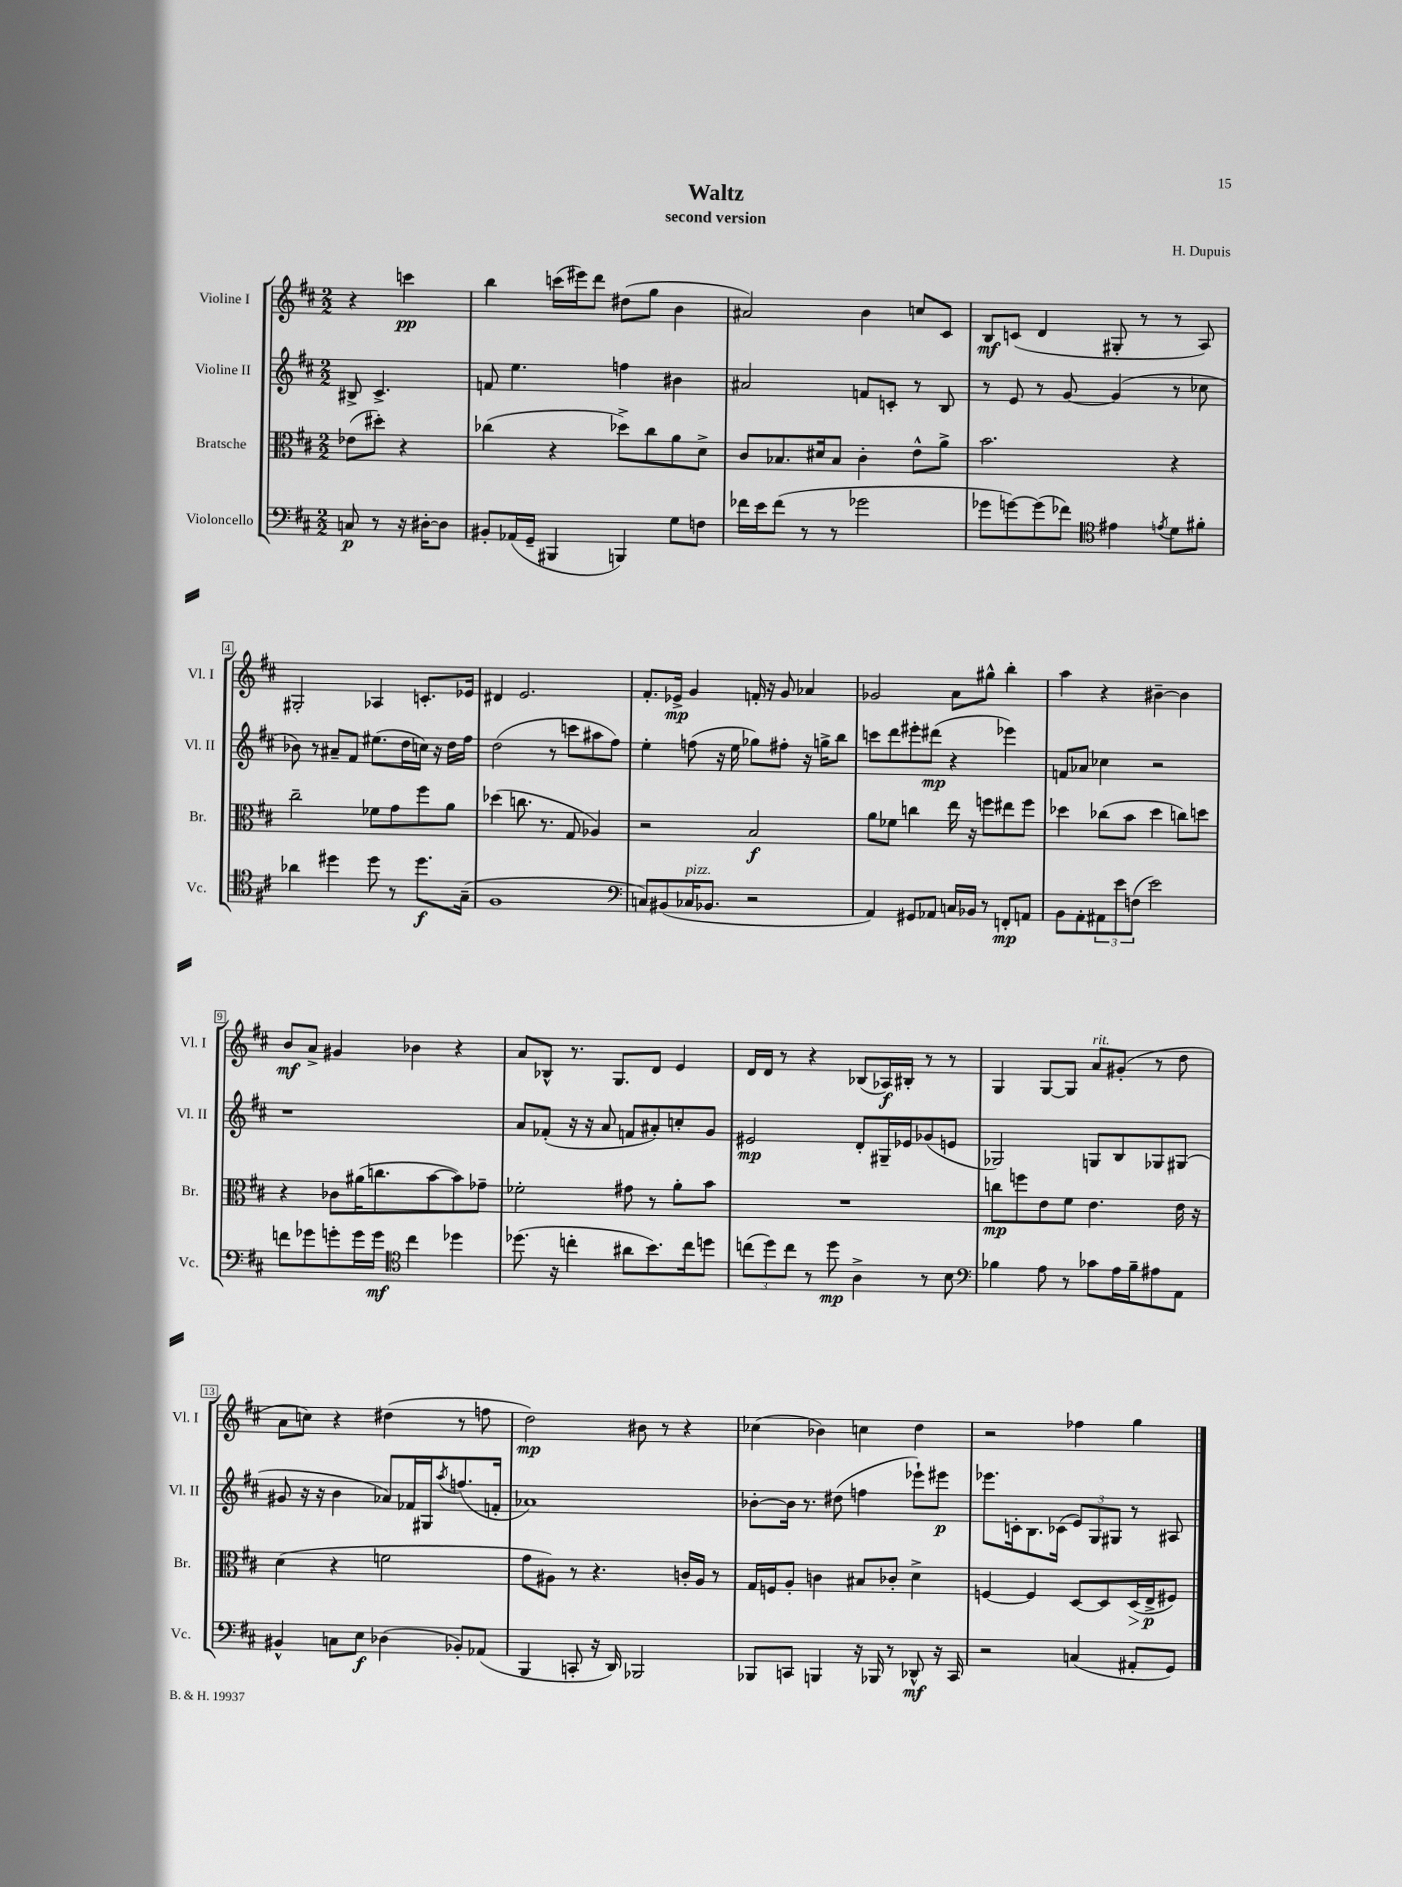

**kern	**kern	**kern	**kern
*staff4	*staff3	*staff2	*staff1
*clefF4	*clefC3	*clefG2	*clefG2
*k[f#c#]	*k[f#c#]	*k[f#c#]	*k[f#c#]
*M2/2	*M2/2	*M2/2	*M2/2
8C	(8e-	8B#^	4r
8r	8dd#')	4.c#^	.
16r	4r	.	4ccc
[16D#'	.	.	.
8D#]	.	.	.
=	=	=	=
8BB#'	(4cc-	8f	4bb
(16AA-	.	4.ee	.
16GG~	.	.	.
4BBB#	4r	.	(16ccc
.	.	.	16eee#)
.	.	.	8ddd
4BBB)	8dd-^)	4ff	(8dd#
.	8cc-	.	8gg
8G	8a	4b#	4b
8F	8d^	.	.
=	=	=	=
16f-	8c#	2a#	2a#)
16e	.	.	.
(8f-	8.B-	.	.
8r	.	.	.
.	16d#	.	.
8r	8B-	.	.
2g-	4c#'	8f	4b
.	.	8c'	.
.	8e^^	8r	8cc
.	8a^	8B	8c#
=	=	=	=
8g-	2.b	8r	8B
[8g)	.	8e	(8c
(8g]	.	8r	4d
8f-)	.	[8g	.
*clefC4	*	*	*
4e#	.	(4g]	8G#'
.	.	.	8r
8qe	.	.	.
8d	4r	8r	8r
8f#'	.	8cc-	8A)
=	=	=	=
4a-	2cc#~	8b-)	2G#'
.	.	8r	.
4dd#	.	8a#~	.
.	.	8f#	.
8dd#	8f-	(8.ee#	4A-
8r	8g	.	.
.	.	16dd	.
8.dd#	8ff#	16cc)	8.c'
.	.	16r	.
.	8a	16dd	.
(16G~	.	16ff#	16e-
=	=	=	=
1F#	(4dd-	(2dd	4d#
.	8.cc	.	2.e
.	8.r	.	.
.	.	8r	.
.	8G	8ccc	.
.	4A-)	8aa#	.
.	.	8ff#)	.
=	=	=	=
*clefF4	*	*	*
8C)	2r	4ee'	8.f#'
(8BB#	.	.	.
.	.	.	16e-^
16C-	.	(8ff	4g
8.BB-	.	.	.
.	.	16r	.
.	.	16ee	.
2r	2B	8gg-)	16f'
.	.	.	16r
.	.	8ff#'	8g
.	.	16r	4a-
.	.	16gg^	.
.	.	8bb	.
=	=	=	=
4AA)	8a	8ccc	2g-
.	8f-	8ddd	.
8GG#	4cc	8eee#'	.
8AA-	.	(8ddd#	.
16C	16ee	4r	8a
16BB-	16r	.	.
8r	8ff	.	8gg#^^
8FF'	8ee#	4eee-)	4bb'
8AA	8ff	.	.
=	=	=	=
8BB	4dd-	8f	4aa
8AA'	.	8a-	.
12AA#	(8cc-	4cc-	4r
12e	.	.	.
.	8b	.	.
(12F	.	.	.
2e)	4dd-	2r	[4b#~
.	8cc)	.	4b#]
.	8dd	.	.
=	=	=	=
8f	4r	1r	8b
8g-	.	.	8a^
8g'	8c-	.	4g#
16g	(16a#	.	.
16g	8.cc	.	.
*clefC4	*	*	*
4cc#	.	.	4b-
.	[8b	.	.
4dd-	8b])	.	4r
.	8g-~	.	.
=	=	=	=
(8.dd-	2f-'	8a	8a
.	.	(8f-'	8B-^^
16r	.	.	.
4cc'	.	16r	8.r
.	.	16r	.
.	.	8a	.
.	.	.	8.G
8a#	8g#	8f	.
8.b)	8r	8a#')	8d
.	8a'	8cc'	4e
16cc	.	.	.
8dd	8b	8g	.
=	=	=	=
(12cc	1r	2e#	16d
.	.	.	16d
12dd)	.	.	.
.	.	.	8r
12cc	.	.	.
8r	.	.	4r
8dd	.	.	.
4A^	.	8d'	(8B-
.	.	16G#~	16A-)
.	.	16e-	16B#'
8r	.	(8g-	8r
8B	.	8e	8r
=	=	=	=
*clefF4	*	*	*
4B-	8cc	2G-)	4G
.	8ff	.	.
8A	8e	.	[8G
8r	8f#	.	8G]
8c-	4.e	8G	8a
16A	.	8B	(8g#'
16B-~	.	.	.
8A#	.	8G-	8r
8AA	16e	(8G#	8dd
.	16r	.	.
=	=	=	=
4BB#^^	(4d	8g#	8a
.	.	16r	8cc)
.	.	16r	.
8C	4r	4b	4r
8E	.	.	.
(4D-	2f	8a-)	(4dd#
.	.	16f-	.
.	.	16G#	.
.	.	8qaa	.
8BB-')	.	(8.ff	8r
(8AA-	.	.	8ff
.	.	16f'	.
=	=	=	=
4BBB	8g	1a-)	2dd)
.	8A#)	.	.
8CC'	8r	.	.
16r	4.r	.	.
16DD)	.	.	.
2BBB-	.	.	8b#
.	.	.	8r
.	16c'	.	4r
.	16A#	.	.
.	8r	.	.
=	=	=	=
8BBB-	16G	[8b-'	(4cc-
.	16F	.	.
8CC	8A'	16b-]	.
.	.	8.r	.
4BBB	4c	.	4b-)
.	.	(8dd#	.
16r	8B#	4ff	4cc
16BBB-	.	.	.
8r	8c-'	.	.
8DD-^^	4d^	8eee-`)	4dd
16r	.	8eee#	.
16CC	.	.	.
=	=	=	=
2r	[4F	8.eee-	2r
.	.	16c'	.
.	4F]	8.B	.
.	.	(16c-	.
(4C	[8D	12e)	4ff-
.	.	12G	.
.	8D]	.	.
.	.	12G#	.
8AA#'	(16D	8r	4gg
.	16E^	.	.
8GG)	8F#)	8A#	.
==	==	==	==
*-	*-	*-	*-
